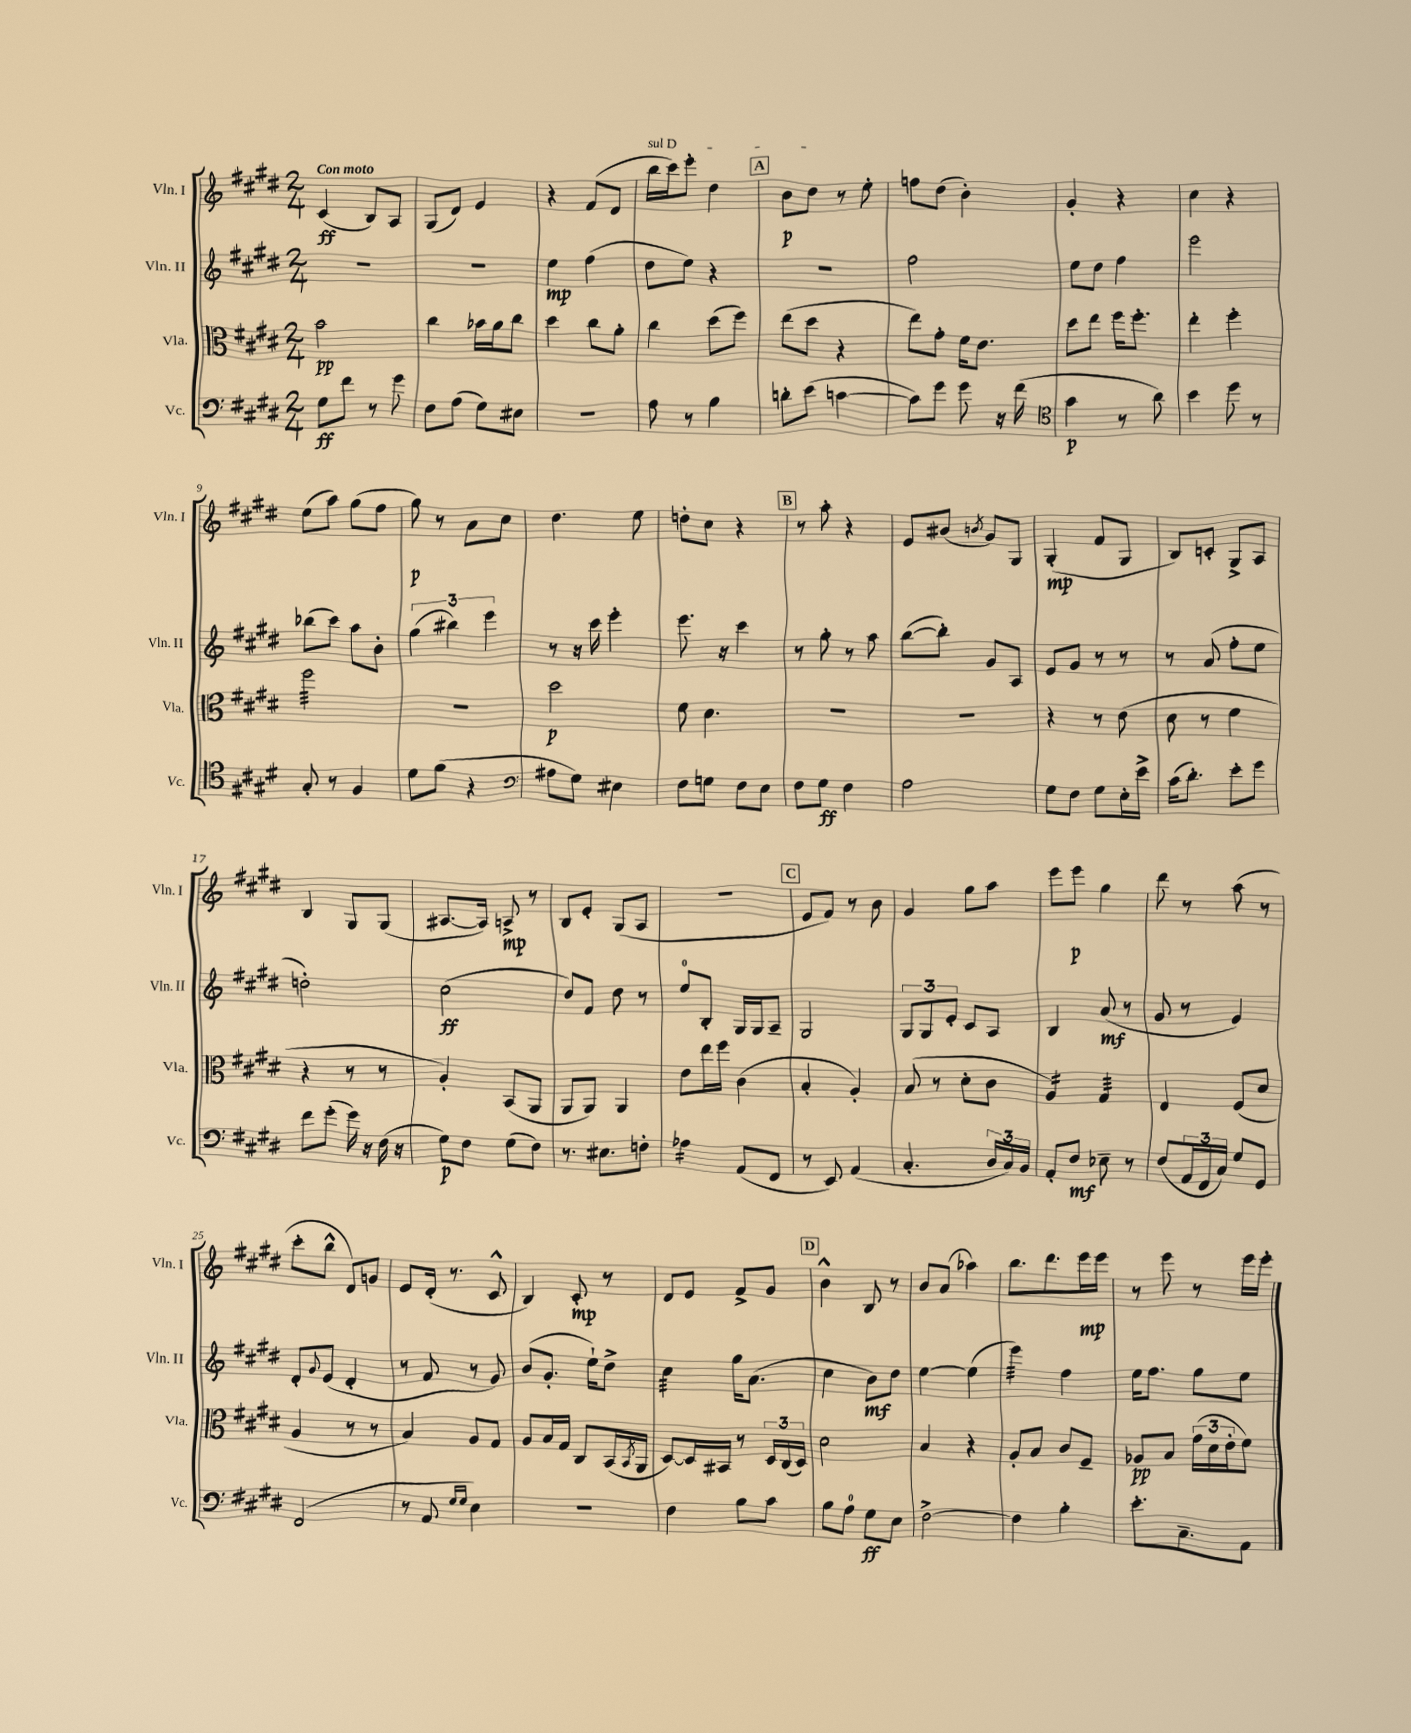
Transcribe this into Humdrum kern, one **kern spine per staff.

**kern	**kern	**kern	**kern
*staff4	*staff3	*staff2	*staff1
*clefF4	*clefC3	*clefG2	*clefG2
*k[f#c#g#d#]	*k[f#c#g#d#]	*k[f#c#g#d#]	*k[f#c#g#d#]
*M2/4	*M2/4	*M2/4	*M2/4
8G#	2b	2r	(4c#
8f#	.	.	.
8r	.	.	8B)
8g#	.	.	8A
=	=	=	=
8F#	4cc#	2r	(8G#
(8A	.	.	8d#)
8G#)	16b-	.	4e
.	16a	.	.
8E#	8cc#	.	.
=	=	=	=
2r	4dd#	4ee	4r
.	8cc#	(4ff#	(8f#
.	8a'	.	8d#
=	=	=	=
8A	4cc#	8dd#	16bb
.	.	.	16ccc#)
8r	.	8ee)	8eee'
4B	(8dd#	4r	4dd#
.	8ff#)	.	.
=	=	=	=
8d'	(8ee	2r	8b
(8e	8dd#	.	8dd#
[4c	4r	.	8r
.	.	.	8ee'
=	=	=	=
8c])	8ee)	2ff#	8ff
8g#	8g#'	.	(8dd#
8g#	16f#	.	4b')
.	8.e	.	.
16r	.	.	.
(16f#	.	.	.
=	=	=	=
*clefC4	*	*	*
4g#	8dd#	8ee	4g#'
.	8ee	8dd#	.
8r	16ff#	4ff#	4r
.	8.ff#'	.	.
8a)	.	.	.
=	=	=	=
4b	4ee'	2eee	4cc#
8dd#	4ff#'	.	4r
8r	.	.	.
=	=	=	=
8G#'	2ff#	(8bb-	(8ee
8r	.	8ccc#)	8aa)
4F#	.	8aa	(8gg#
.	.	8b'	8ff#
=	=	=	=
8d#	2r	(6gg#	8gg#)
(8f#	.	.	8r
.	.	6bb#)	.
4r	.	.	8a
.	.	6eee	.
.	.	.	8cc#
=	=	=	=
*clefF4	*	*	*
8A#	2dd#	8r	4.dd#
8G#)	.	16r	.
.	.	16ccc#	.
4E#	.	4eee'	.
.	.	.	8ee
=	=	=	=
8F#	8f#	8.eee	8dd'
8G	4.d#	.	8cc#
.	.	16r	.
8F#	.	4ccc#	4r
8E	.	.	.
=	=	=	=
8F#	2r	8r	8r
8G#	.	8gg#'	8aa'
4F#	.	8r	4r
.	.	8aa	.
=	=	=	=
2A	2r	([8bb	8e
.	.	8bb'])	(8b#
.	.	.	8qb
.	.	8g#	8g#)
.	.	8A	8G#
=	=	=	=
8G#	4r	8e	(4G#'
8F#	.	8g#	.
8G#	8r	8r	8f#
16E'	(8e	8r	8G#
16e^	.	.	.
=	=	=	=
(16c#	8d#	8r	8B)
8.d#')	.	.	.
.	8r	(8a	8c'
8e'	4f#	8ff#'	8G#^
8g#	.	8ee	8A
=	=	=	=
8f#	4r	2dd')	4B
(8g#'	.	.	.
16g#)	8r	.	8G#
16r	.	.	.
(16F#	8r	.	(8G#
16r	.	.	.
=	=	=	=
8G#)	4A')	(2cc#	[8.A#
8F#	.	.	.
.	.	.	16A#])
(8G#	(8BB	.	8A^
8F#)	8AA	.	8r
=	=	=	=
8.r	8AA	8dd#)	8B
.	8AA)	8f#	8e'
8.E#	.	.	.
.	4AA	8dd#	(8G#
8F'	.	8r	8A
=	=	=	=
4A-	8e	8ee	2r
.	16ee	8B'	.
.	16ff#	.	.
(8AA	(4c#	16G#	.
.	.	16G#	.
8FF#	.	8A~	.
=	=	=	=
8r	4B'	2G#	8e
8EE)	.	.	8f#)
(4AA	4A')	.	8r
.	.	.	8b
=	=	=	=
4.C#'	(8B	12G#	4g#
.	.	12G#	.
.	8r	.	.
.	.	12e'	.
.	8d#'	8c#	8gg#
24D#	8c#	8A	8aa
24C#)	.	.	.
24BB	.	.	.
=	=	=	=
8AA'	4A)	4B	8eee
8F#	.	.	8eee
8E-~	4G#	(8a	4gg#
8r	.	8r	.
=	=	=	=
(8F#	4E	8g#	8ddd#
24AA	.	8r	8r
24FF#	.	.	.
24C#)	.	.	.
8G#	(8F#	4e)	(8aa
8GG#	8d#	.	8r
=	=	=	=
(2FF#	4A	8d#'	8ccc#'
.	.	8qqg#	.
.	.	(8e	8bb^^
.	8r	4d#'	8d#)
.	8r	.	8g
=	=	=	=
8r	4B)	8r	8e
8AA	.	8f#	(16d#'
.	.	.	8.r
16qqG#	.	.	.
16qqG#	.	.	.
4E)	8A	8r	.
.	8G#	8g#)	8c#^^
=	=	=	=
2r	8A	(8b	4B)
.	16B	8.g#'	.
.	16G#	.	.
.	8C#	.	8c#'
.	.	16ee`)	.
.	(16BB	8dd#^	8r
.	8qBB	.	.
.	16AA	.	.
=	=	=	=
4F#	[8D#)	4cc#	8d#
.	16D#]	.	8e
.	16BB#	.	.
8B	8r	16gg#	8f#^
.	.	(8.a	.
8c#	24D#	.	8g#
.	(24C#	.	.
.	24D#)	.	.
=	=	=	=
8B	2d#	4cc#	4b^^
8A	.	.	.
8G#	.	8b)	8B
8E	.	8dd#	8r
=	=	=	=
[2F#^	4B	[4ee	8b
.	.	.	(8a
.	4r	(4ee]	4aa-)
=	=	=	=
4F#]	8A'	4eee)	8.bb
.	8B	.	.
.	.	.	8.ddd#
4B'	8c#	4ff#	.
.	8F#~	.	16eee
.	.	.	16eee
=	=	=	=
8.e'	8A-	16ee	8r
.	.	8.ff#	.
.	8B	.	8eee
8.C#~	.	.	.
.	(24g#	8gg#	8r
.	24d#	.	.
.	24e'	.	.
8AA	8f#)	8ee	16eee
.	.	.	16eee'
==	==	==	==
*-	*-	*-	*-
